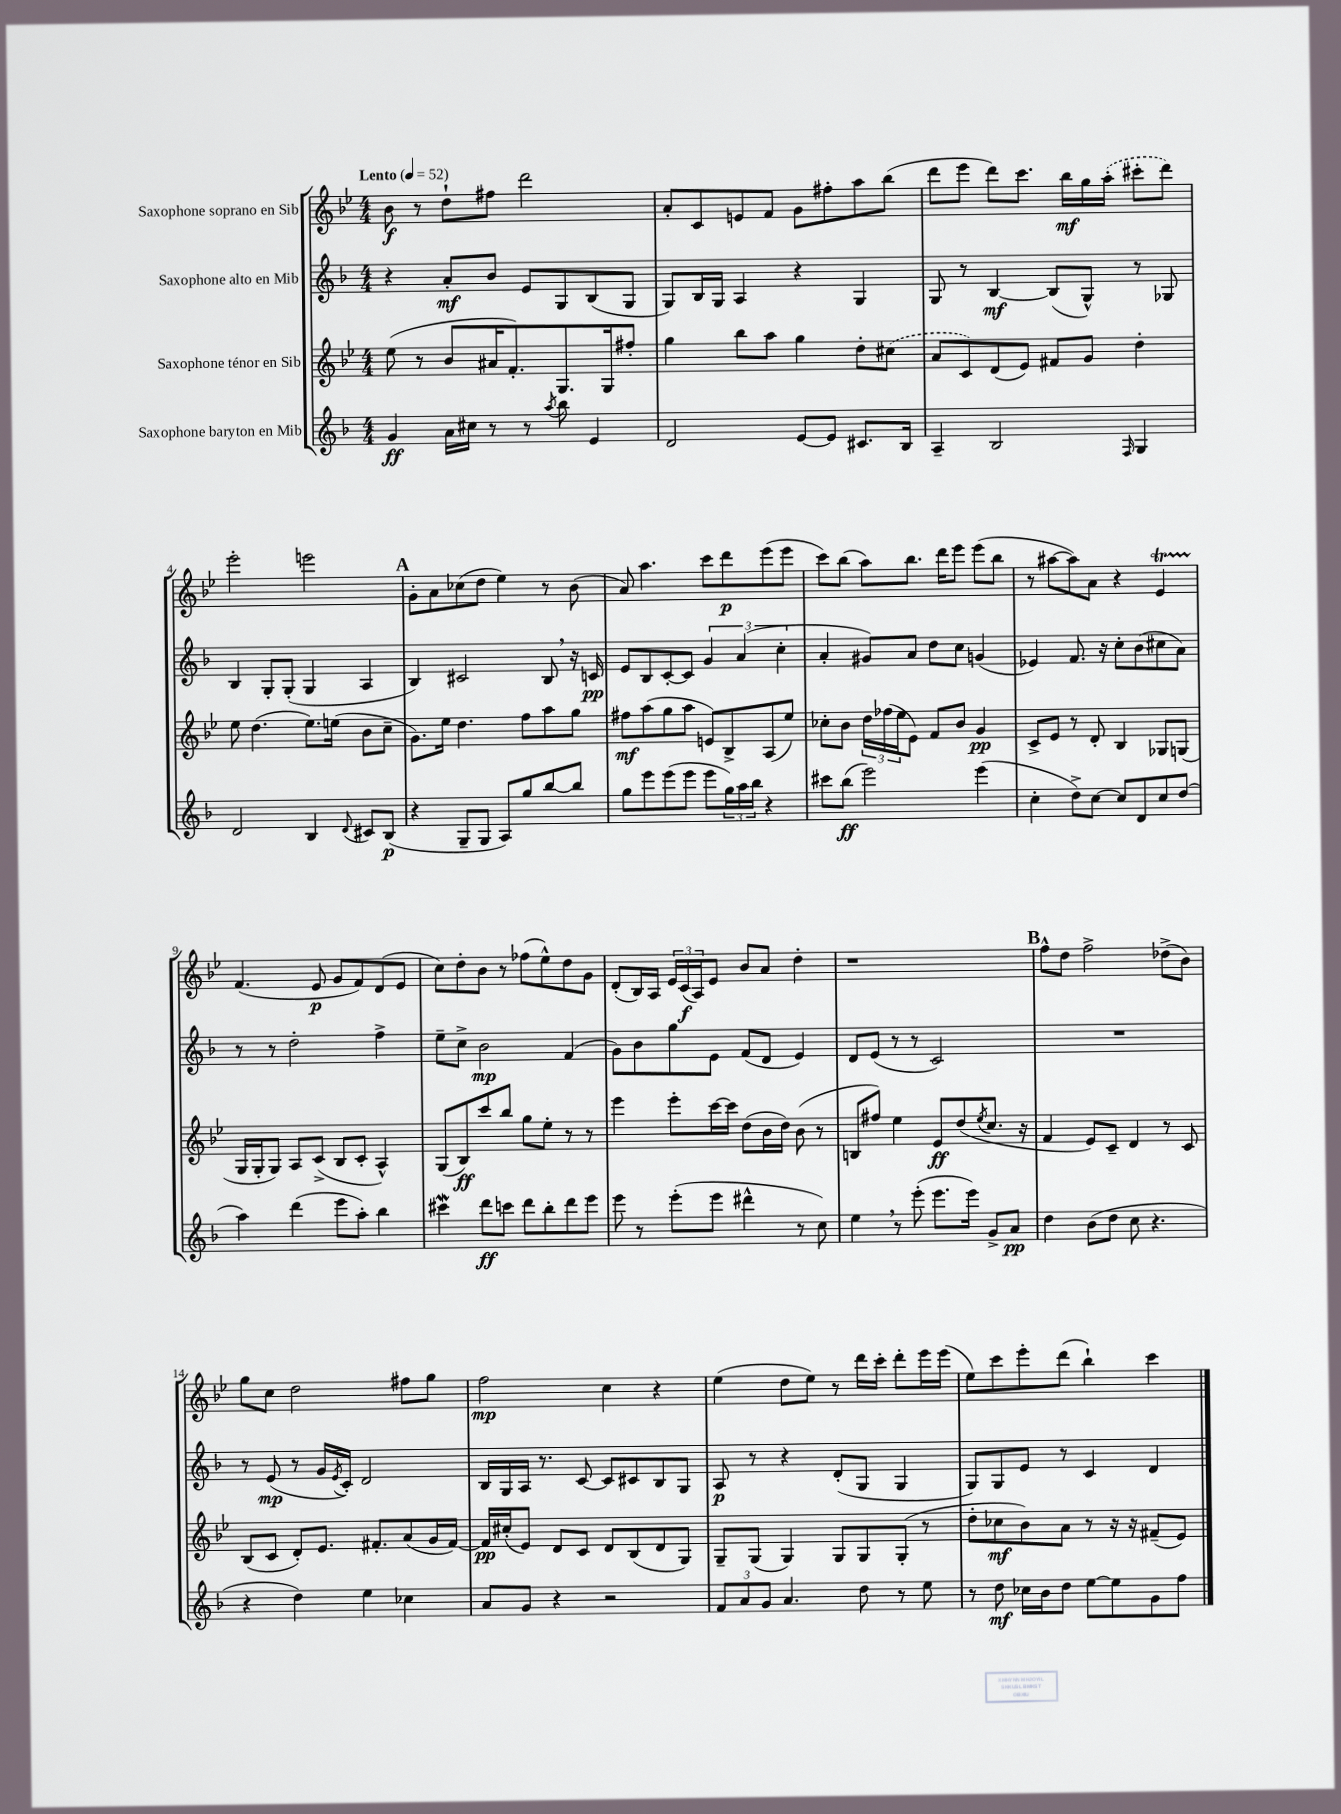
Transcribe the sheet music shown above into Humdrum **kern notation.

**kern	**kern	**kern	**kern
*staff4	*staff3	*staff2	*staff1
*clefG2	*clefG2	*clefG2	*clefG2
*k[b-]	*k[b-e-]	*k[b-]	*k[b-e-]
*M4/4	*M4/4	*M4/4	*M4/4
*MM52	*MM52	*MM52	*MM52
4g	(8ee-	4r	8b-
.	8r	.	8r
16a	8b-	8a'	8dd`
16cc#	.	.	.
8r	16a#	8b-	8ff#
.	8.f')	.	.
8r	.	8e	2ddd
8qaa	.	.	.
8bb-	8.G	8G	.
4e	.	(8B-	.
.	16G	.	.
.	8ff#'	8G	.
=	=	=	=
2d	4gg	8G)	8a'
.	.	16B-	8c
.	.	16G	.
.	8bb-	4A	8e
.	8aa	.	8f
[8e	4gg	4r	8g
8e]	.	.	8ff#'
8.c#	8dd'	4G	8aa
.	(8cc#	.	(8bb-
16B-	.	.	.
=	=	=	=
4A~	8a	8G	8ddd
.	8c)	8r	8eee-
2B-	(8d	[4B-	8ddd)
.	8e-)	.	8.ccc
.	8f#	(8B-]	.
.	.	.	16bb-
.	8g	8G^^)	16gg
.	.	.	(16aa'
16qqF	.	.	.
4G	4dd'	8r	8ccc#'
.	.	8G-	8ddd)
=	=	=	=
2d	8ee-	4B-	2eee-'
.	(4.dd	.	.
.	.	8G'	.
.	.	(8G'	.
4B-	8.ee-)	4G	2eee
.	(16ee	.	.
8qqd	.	.	.
8c#	8b-	4A	.
(8B-	8cc~	.	.
=	=	=	=
4r	8.g)	4B-)	8g'
.	.	.	8a
.	16ee-	.	.
8G~	4.dd	2c#	(8cc-
8G	.	.	8dd
8A)	.	.	4ee-)
8gg	8ff	.	.
[8bb-	8aa	8B-	8r
8bb-]	8gg	16r	(8b-
.	.	16c	.
=	=	=	=
8gg	8ff#	8e	8a)
8eee	(8aa	8B-	4.aa
(8eee	8gg	[8c'	.
8eee	8aa	8c]	.
8eee	8e)	6g	8ccc
24gg)	8B-^	.	8ddd
24aa	.	(6a	.
24bb-	.	.	.
4r	(8A	.	(8eee-
.	.	6cc'	.
.	8ee-)	.	8eee-
=	=	=	=
8ccc#	8cc-'	4a'	8ccc)
(8bb-	8b-	.	(8bb-
2eee)	24dd	8g#)	8aa)
.	(24ff-	.	.
.	24ee-	.	.
.	8e-)	8a	8.bb-
.	8f	8dd	.
.	.	.	16ddd
.	8b-	8cc	8eee-
(4eee	4g	(4g	(8eee-
.	.	.	8bb-
=	=	=	=
4cc'	8c^	4e-)	8r
.	8e-	.	[8aa#
8dd^)	8r	8.f	8aa#])
[8cc	8d'	.	8a
.	.	16r	.
8cc]	4B-	8cc'	4r
8d	.	(8b-	.
8cc	8G-	8cc#	4e-
(8dd	(8G	8a)	.
=	=	=	=
4aa)	16G	8r	(4.f
.	16G'	.	.
.	8G)	8r	.
(4ddd	8A	2dd'	.
.	(8c^	.	8e-
8eee	8B-	.	8g
8aa')	8c'	.	8f)
4bb-	4A^^)	4ff^	(8d
.	.	.	8e-
=	=	=	=
4ccc#	(8G	8ee~	8cc)
.	8B-)	8cc^	8dd'
8ddd	8ccc	2b-	8b-
8ccc	8bb-	.	8r
8ddd	8gg	.	(8ff-
8bb-'	8ee-'	.	8ee-^^)
8ddd	8r	(4f	8dd
8eee	8r	.	8g
=	=	=	=
8eee	4eee-	8g)	(8d'
8r	.	8b-	16B-)
.	.	.	16A
(8eee'	8eee-'	8gg	24e-
.	.	.	(24c
.	.	.	24A)
8eee	[16ccc	8e	8e-
.	16ccc]	.	.
4ddd#^^	(8dd	(8f	8b-
.	16b-	8d	8a
.	16dd)	.	.
8r	(8b-	4e)	4dd'
8cc)	8r	.	.
=	=	=	=
4ee	8B	8d	1r
.	8ff#)	(8e	.
8r	4ee-	8r	.
(8eee'	.	8r	.
8.eee	8e-	2c)	.
.	(8dd	.	.
16eee)	.	.	.
.	8qee-	.	.
8g^	8.cc	.	.
8a	.	.	.
.	16r	.	.
=	=	=	=
4dd	4f	1r	8ff^^
.	.	.	8dd
(8b-	8e-)	.	2ff^
8dd	8c~	.	.
8cc	4d	.	.
4.r	.	.	.
.	8r	.	(8dd-^
.	8c	.	8b-)
=	=	=	=
4r	(8B-	8r	8gg
.	8c	(8e	8cc
4dd)	8d')	8r	2dd
.	8.e-	16g	.
.	.	8qe	.
.	.	16c')	.
4ee	.	2d	.
.	8.f#'	.	.
4cc-	(8a	.	8ff#
.	16g	.	8gg
.	[16f#)	.	.
=	=	=	=
8a	16f#]	16B-	2ff
.	(16cc#'	16G	.
8g	8e-)	16A	.
.	.	8.r	.
4r	8d	.	.
.	8c	[8c	.
2r	8d	8c]	4cc
.	(8B-	8c#	.
.	8d	8B-	4r
.	8G)	8G	.
=	=	=	=
12f	8G~	8A	(4ee-
12a	.	.	.
.	(8G	8r	.
12g	.	.	.
4.a	4G)	4r	8dd
.	.	.	8ee-)
.	8G	(8d'	8r
8dd	8G	8G	16ddd
.	.	.	16ccc'
8r	(8G'	4G	8ddd'
8ee	8r	.	16eee-
.	.	.	(16eee-
=	=	=	=
8r	8dd'	8G)	8ee-)
8dd	8cc-	8G	8ccc
16cc-	8b-)	8e	8eee-'
16b-	.	.	.
8dd	8a	8r	(8ddd
[8ee	8r	4c	4bb-`)
8ee]	16r	.	.
.	16r	.	.
8g	(8f#~	4d	4ccc
8ff	8e-)	.	.
==	==	==	==
*-	*-	*-	*-
